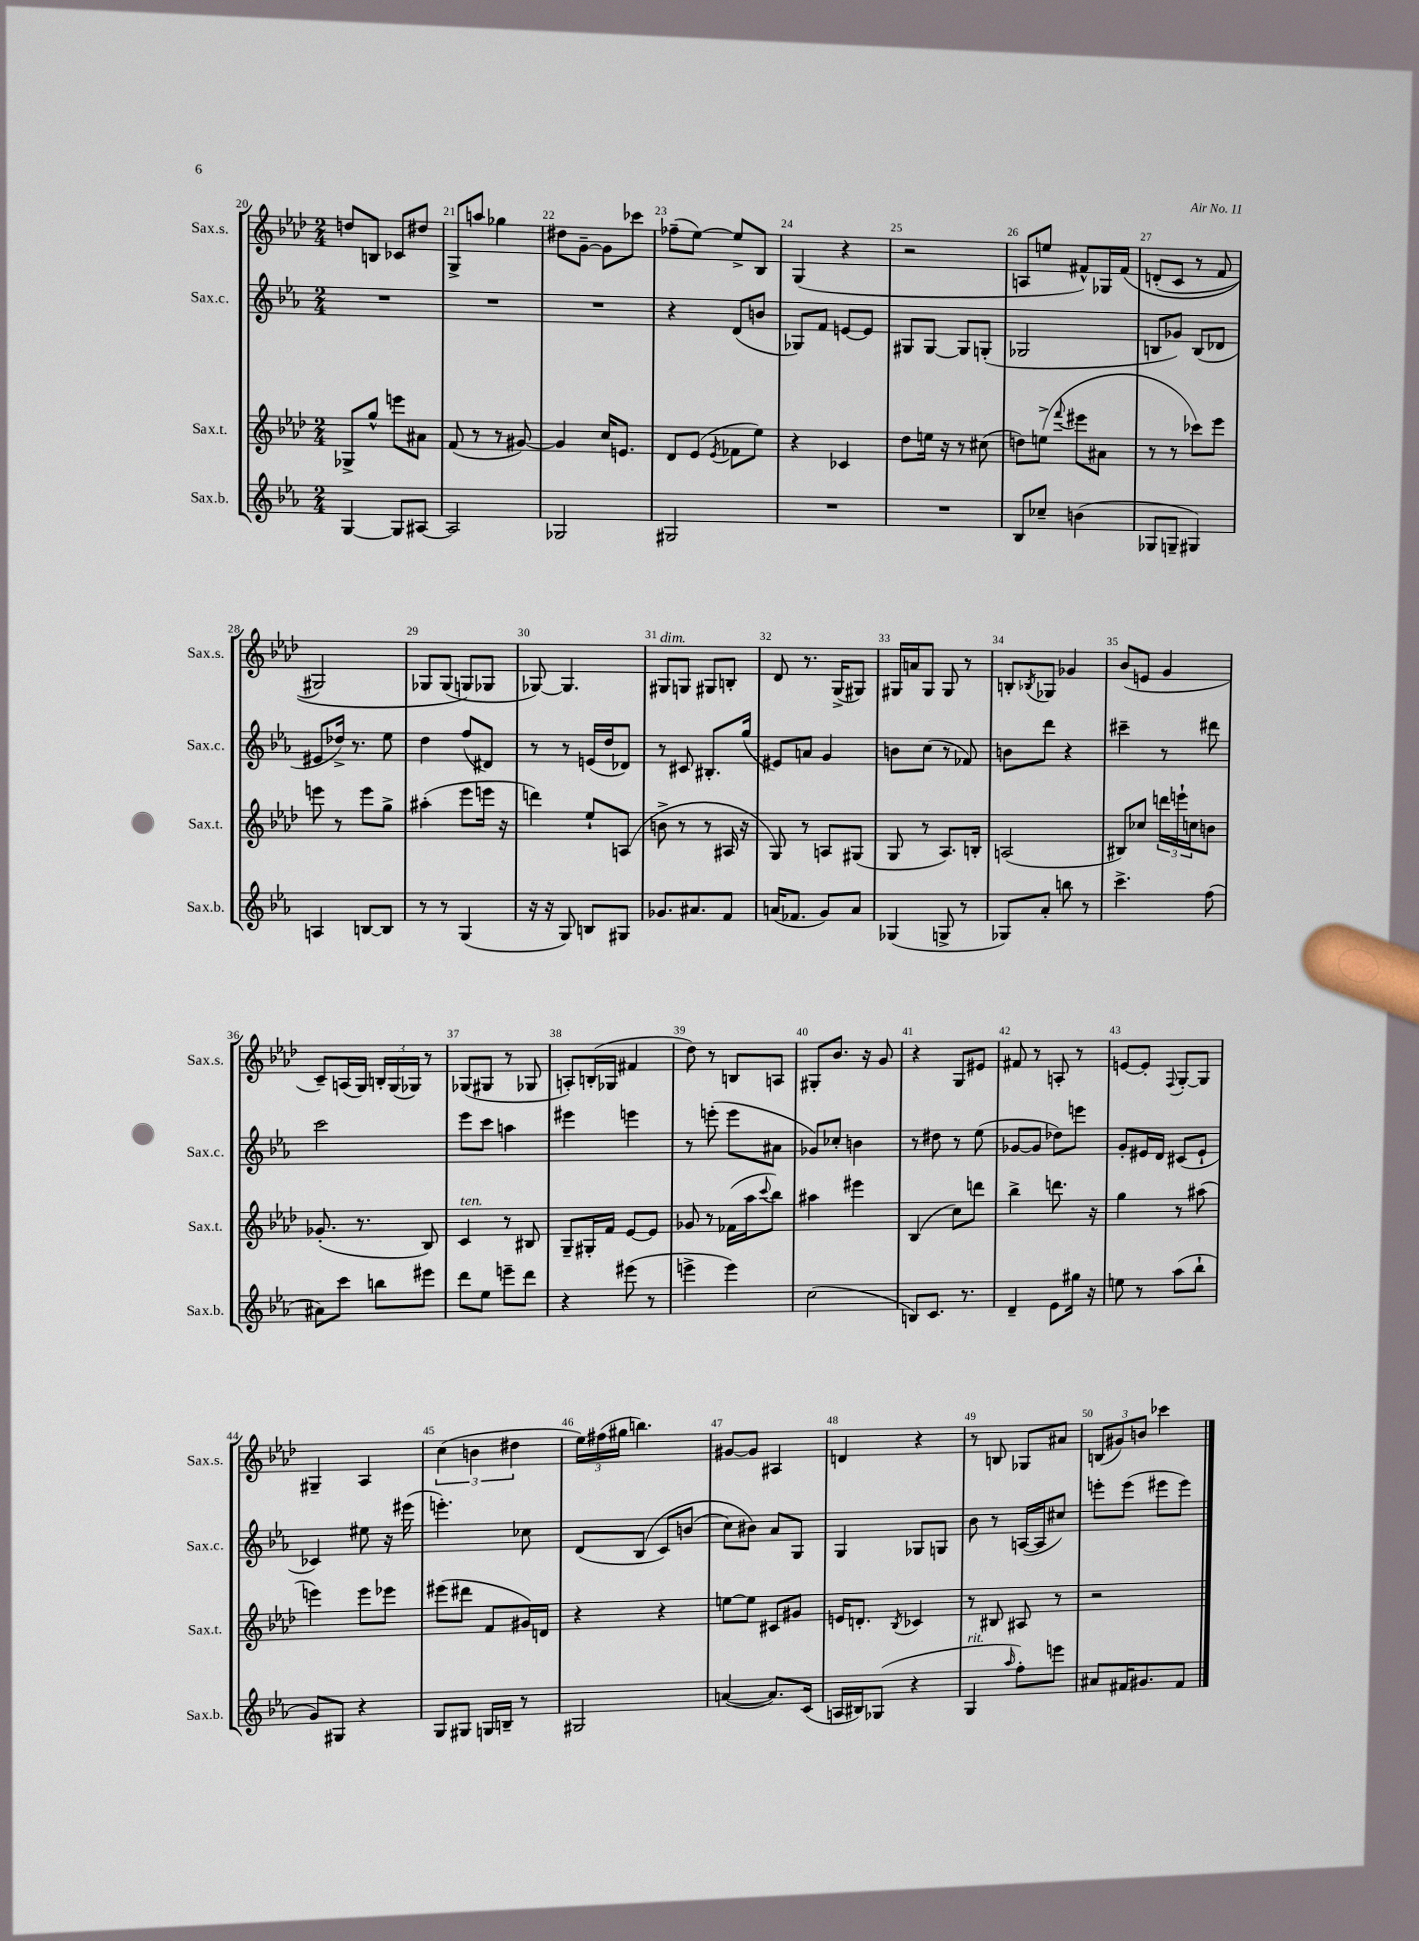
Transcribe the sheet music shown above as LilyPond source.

<<
\new StaffGroup <<
\new Staff = "s0" \with { instrumentName = "Sax.s." shortInstrumentName = "Sax.s." } {
    \clef treble \key aes \major \numericTimeSignature \time 2/4
    d''8 b8 ces'8 dis''8 |
    g8-> a''8 ges''4 |
    dis''8 g'8~-- g'8 ces'''8 |
    fes''8--( ees''8~) ees''8-> bes8 |
    g4( r4 |
    r2 |
    a8 e''8 fis'8-^) ges16 fis'16\( |
    d'8-.( c'8 r8 f'8 |
    gis2) |
    ges8 ges8( g8\) ges8 |
    ges8~) ges4. |
    gis8^\markup { \italic "dim." } g8 gis8 b8-. |
    des'8 r8. g16->( gis8) |
    gis16 a'16 gis8 gis8 r8 |
    b8-. \acciaccatura { bes8 } ges8 ges'4 |
    bes'8( e'8 g'4 |
    c'8--) a16( g16) \tuplet 3/2 { b16-. g16( ges16) } r8 |
    ges8( gis8 r8 ges8 |
    a8-.) b16-.( ges16 fis'4 |
    des''8) r8 b8 a8 |
    gis8-. bes'8. r16 g'8 |
    r4 g8 eis'8 |
    fis'8 r8 a8-. r8 |
    e'8~ e'8-. \appoggiatura { f8 } g8~-. g8 |
    gis4-- aes4 |
    \tuplet 3/2 { c''4( b'4 dis''4 } |
    \tuplet 3/2 { ees''16) fis''16( gis''16 } b''4.) |
    gis'8~ gis'8 ais4 |
    d'4 r4 |
    r8 b8 ges8 ais'8 |
    \tuplet 3/2 { b8( gis'8) b'8 } ces'''4 \bar "|." |
}
\new Staff = "s1" \with { instrumentName = "Sax.c." shortInstrumentName = "Sax.c." } {
    \clef treble \key ees \major \numericTimeSignature \time 2/4
    R2 |
    R2 |
    R2 |
    r4 d'8( b'8 |
    ges8) f'8 e'8~ e'8 |
    gis8 gis8~ gis8 g8-.( |
    ges2 |
    b8 ges'8) b8( des'8 |
    eis'8 des''16->) r8. ees''8 |
    d''4 f''8( dis'8) |
    r8 r8 e'16( d''16 des'8) |
    r8 cis'8 bis8.-. g''16( |
    eis'8) a'8 g'4 |
    b'8 c''8( r8 fes'8) |
    b'8 d'''8 r4 |
    cis'''4-- r8 dis'''8 |
    c'''2 |
    ees'''8 c'''8 a''4 |
    eis'''4 e'''4 |
    r8 e'''8-.( e'''8 ais'8 |
    ges'8) ces''8-. b'4 |
    r8 dis''8 r8 ees''8( |
    ges'8~ ges'8 des''8) e'''8 |
    g'8-. eis'16 d'16 cis'8( eis'8-! |
    ces'4) eis''8 r16 eis'''16( |
    e'''4.-.) ces''8 |
    d'8( bes8\( c'8) b'8( |
    c''8) bis'8\) aes'8 g8 |
    g4 ges8 g8 |
    bes'8 r8 a16~( a16 cis''8) |
    e'''8-. e'''8( eis'''8 eis'''8) \bar "|." |
}
\new Staff = "s2" \with { instrumentName = "Sax.t." shortInstrumentName = "Sax.t." } {
    \clef treble \key aes \major \numericTimeSignature \time 2/4
    ges8-> g''8-^ e'''8 ais'8 |
    f'8( r8 r8 gis'8~) |
    gis'4 c''16 e'8. |
    des'8 ees'8( \acciaccatura { ees'8 } fes'8 ees''8) |
    r4 ces'4 |
    des''8 e''16 r16 r8 cis''8( |
    d''8) e''8->( \appoggiatura { f'''8 } eis'''8 ais'8 |
    r8 r8 ces'''8) ees'''8 |
    e'''8 r8 e'''8 g''8-> |
    ais''4-.( ees'''8 e'''16 r16 |
    d'''4) ees''8-! a8( |
    b'8-> r8 r8 ais16 r16 |
    g8) r8 a8 gis8( |
    g8 r8 aes8.) b16-. |
    a2( |
    bis8) ces''8 \tuplet 3/2 { d'''16 e'''16-! c''16 } b'8 |
    ges'8.-.( r8. bes8) |
    c'4^\markup { \italic "ten." } r8 bis8 |
    g8-- gis16-. f'16 ees'8~ ees'8 |
    ges'8 r8 fes'16( aes''16 \appoggiatura { c'''8 } bes''8) |
    ais''4 eis'''4 |
    bes4( c''8) d'''8 |
    bes''4-> d'''8. r16 |
    g''4 r8 ais''8( |
    e'''4) e'''8 ees'''8 |
    eis'''8( dis'''8 f'8 gis'16) d'16 |
    r4 r4 |
    e''8~ e''8 cis'8 gis'8 |
    e'16 d'8.-. \acciaccatura { bes8 } ces'4 |
    r8 bis8 ais8 r8 |
    r2 \bar "|." |
}
\new Staff = "s3" \with { instrumentName = "Sax.b." shortInstrumentName = "Sax.b." } {
    \clef treble \key ees \major \numericTimeSignature \time 2/4
    g4~ g8 ais8~ |
    ais2 |
    ges2 |
    gis2 |
    R2 |
    R2 |
    bes8 ces''8-- b'4( |
    ges8 g8-- gis4) |
    a4 b8~ b8 |
    r8 r8 g4( |
    r16 r16 g8) b8 gis8 |
    ges'8. ais'8. f'8 |
    a'16( fes'8. g'8) a'8 |
    ges4( g8-> r8 |
    ges8) aes'8-. b''8 r8 |
    c'''4.-> f''8( |
    ais'8) c'''8 b''8 eis'''8 |
    d'''8 ees''8 e'''8-- d'''8 |
    r4 eis'''8( r8 |
    e'''4-> e'''4) |
    c''2( |
    b8) c'8. r8. |
    d'4-- ees'8 gis''16 r16 |
    e''8 r8 aes''8( bes''8-! |
    g'8) gis8 r4 |
    g8 gis8 g16 b16-- r8 |
    gis2 |
    a'4~( a'8.) c'16( |
    a16 bis16) ges8( r4 |
    g4^\markup { \italic "rit." } \grace { aes''16 } f''8-.) e'''8 |
    ais'8 fis'16 gis'8. fis'8 \bar "|." |
}
>>
>>
\layout { \context { \Score currentBarNumber = #20 \override BarNumber.break-visibility = ##(#f #t #t) barNumberVisibility = #all-bar-numbers-visible } }
